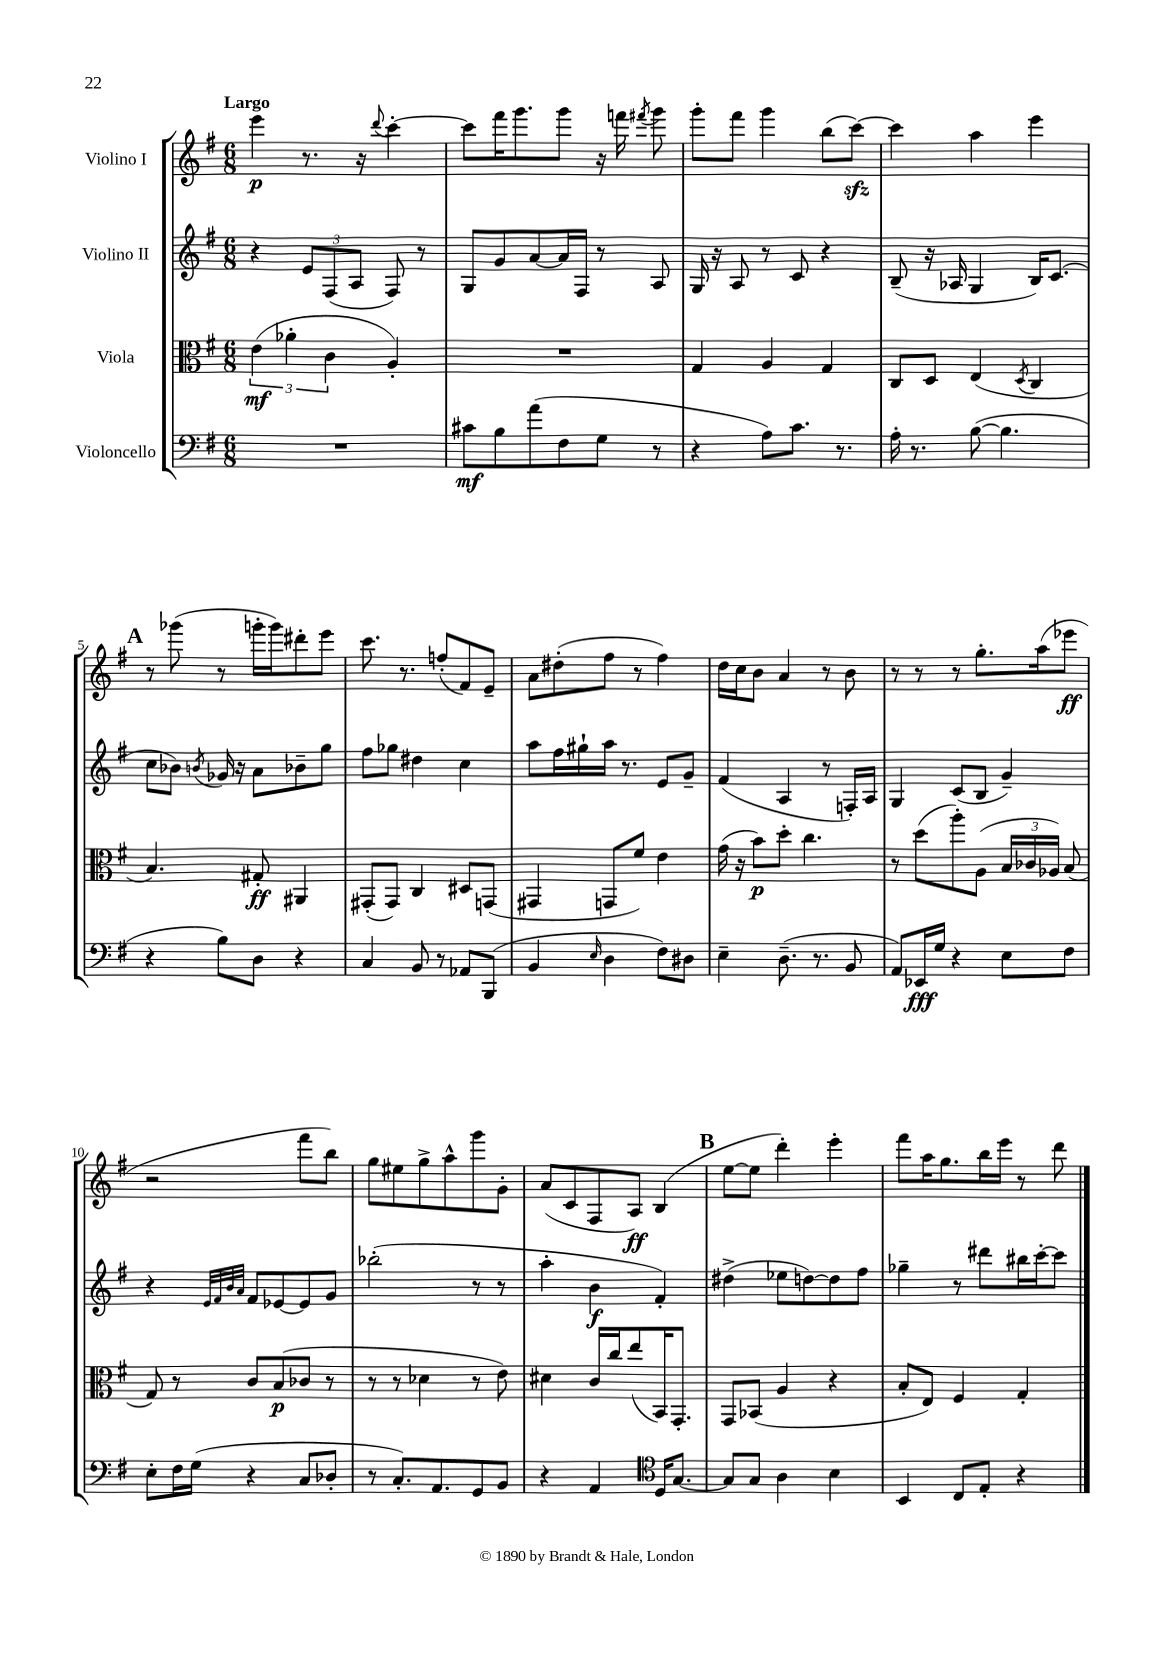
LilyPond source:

<<
\new StaffGroup <<
\new Staff = "s0" \with { instrumentName = "Violino I" } {
    \clef treble \key g \major \numericTimeSignature \time 6/8 \tempo "Largo"
    \autoBeamOff e'''4\p r8. r16 \appoggiatura { d'''8 } c'''4~-. |
    c'''8[ fis'''16 g'''8. g'''8] r16 f'''16 \acciaccatura { fis'''8 } g'''8 |
    g'''8[-. fis'''8] g'''4 b''8[( c'''8]~\sfz) |
    c'''4 a''4 e'''4 |
    \mark \markup { \bold "A" } r8 ges'''8( r8 g'''16[-. g'''16) dis'''8-. e'''8] |
    c'''8. r8. f''8[-.( fis'8) e'8]-- |
    a'8[ dis''8-.( fis''8] r8 fis''4) |
    d''16[ c''16 b'8] a'4 r8 b'8 |
    r8 r8 r8 g''8.[-. a''16( ees'''8]\ff |
    r2 fis'''8[ b''8]) |
    g''8[ eis''8 g''8-> a''8-^ g'''8 g'8]-. |
    a'8[( c'8 fis8 a8]\ff) b4( |
    \mark \markup { \bold "B" } e''8[~ e''8] d'''4-.) e'''4-. |
    fis'''8[ a''16 g''8. b''16 e'''16] r8 d'''8 \bar "|." |
}
\new Staff = "s1" \with { instrumentName = "Violino II" } {
    \clef treble \key g \major \numericTimeSignature \time 6/8
    \autoBeamOff r4 \tuplet 3/2 { e'8[ fis8( a8] } fis8) r8 |
    g8[ g'8 a'8~ a'16 fis16] r8 a8 |
    g16 r16 a8 r8 c'8 r4 |
    b8--( r16 aes16 g4 b16[) c'8.]( |
    \mark \markup { \bold "A" } c''8[ bes'8]) \acciaccatura { b'8 } ges'16 r16 a'8[ bes'8-- g''8] |
    fis''8[ ges''8] dis''4 c''4 |
    a''8[ fis''16 gis''16-! a''16] r8. e'8[ g'8]-- |
    fis'4( a4 r8 f16[-.) a16] |
    g4 c'8[( b8] g'4--) |
    r4 \grace { e'32[ fis'32 b'32 a'32] } fis'8[ ees'8~ ees'8 g'8] |
    bes''2-.( r8 r8 |
    a''4-. b'4\f fis'4-.) |
    \mark \markup { \bold "B" } dis''4->( ees''8[ d''8~) d''8 fis''8] |
    ges''4-- r8 dis'''8[ bis''16 c'''16~-. c'''8] \bar "|." |
}
\new Staff = "s2" \with { instrumentName = "Viola" } {
    \clef alto \key g \major \numericTimeSignature \time 6/8
    \autoBeamOff \tuplet 3/2 { e'4\mf( aes'4-. c'4 } a4-.) |
    R2. |
    g4 a4 g4 |
    c8[ d8] e4( \acciaccatura { d8 } c4 |
    \mark \markup { \bold "A" } b4.) gis8-.\ff ais,4 |
    gis,8[-.( gis,8]) c4 dis8[ g,8]( |
    gis,4 g,8[ fis'8]) e'4 |
    g'16( r16 b'8[\p) d''8]-. c''4. |
    r8 d''8[( a''8-.) a8]( \tuplet 3/2 { b16[ ces'16 aes16]) } b8( |
    g8) r8 c'8[ b8\p( ces'8] r8 |
    r8 r8 des'4 r8 e'8) |
    dis'4 c'16[ c''16 e''8( b,16) g,8.]-. |
    \mark \markup { \bold "B" } g,8[ bes,8]( a4 r4 |
    b8[-. e8]) fis4 g4-. \bar "|." |
}
\new Staff = "s3" \with { instrumentName = "Violoncello" } {
    \clef bass \key g \major \numericTimeSignature \time 6/8
    \autoBeamOff R2. |
    cis'8[\mf b8 a'8( fis8 g8] r8 |
    r4 a8[) c'8.] r8. |
    a16-. r8. b8~( b4. |
    \mark \markup { \bold "A" } r4 b8[) d8] r4 |
    c4 b,8 r8 aes,8[ b,,8]( |
    b,4 \grace { e16 } d4 fis8[) dis8] |
    e4-- d8.--( r8. b,8 |
    a,8[) ees,16\fff g16] r4 e8[ fis8] |
    e8[-. fis16 g16]( r4 c8[ des8]-. |
    r8 c8.[-.) a,8. g,8 b,8] |
    r4 a,4 \clef tenor d16[ g8.]~ |
    \mark \markup { \bold "B" } g8[ g8] a4 b4 |
    b,4 c8[ e8]-. r4 \bar "|." |
}
>>
>>
